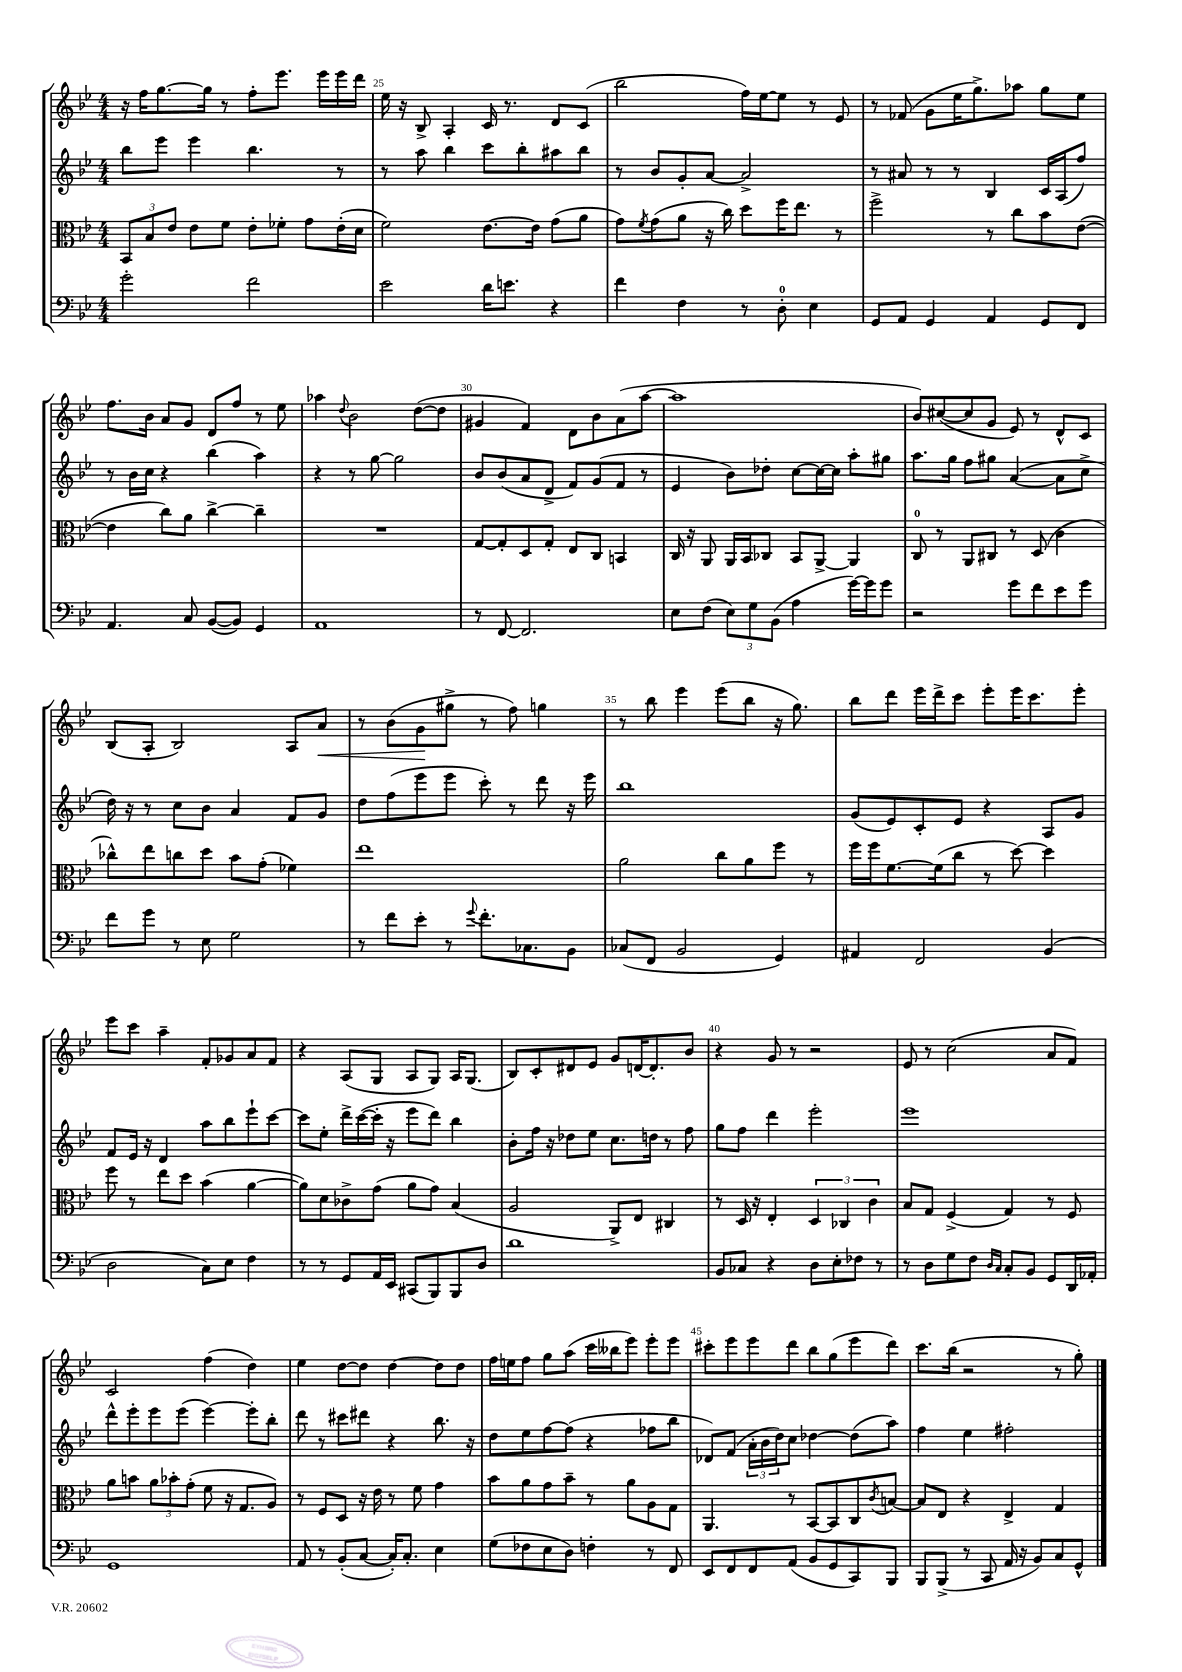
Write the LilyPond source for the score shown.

<<
\new StaffGroup <<
\new Staff = "s0" {
    \clef treble \key bes \major \numericTimeSignature \time 4/4
    r16 f''16 g''8.~ g''16 r8 f''8-. ees'''8. ees'''16 ees'''16 d'''16 |
    ees''16 r16 bes8-> a4-. c'16 r8. d'8 c'8( |
    bes''2 f''16) ees''16~ ees''8 r8 ees'8 |
    r8 fes'8( g'8 ees''16 g''8.->) aes''8 g''8 ees''8 |
    f''8. bes'16 a'8 g'8 d'8 f''8 r8 ees''8 |
    aes''4 \appoggiatura { d''8 } bes'2 d''8~( d''8 |
    gis'4 f'4) d'8 bes'8 a'8( a''8~ |
    a''1 |
    bes'8) cis''8~( cis''8 g'8 ees'8) r8 d'8-^ c'8 |
    bes8( a8-. bes2) a8 a'8\< |
    r8 bes'8( g'8\! gis''8-> r8 f''8) g''4 |
    r8 bes''8 ees'''4 ees'''8( bes''8 r16 g''8.) |
    bes''8 d'''8 ees'''16 d'''16-> c'''8 ees'''8-. ees'''16 c'''8. ees'''8-. |
    ees'''8 c'''8 a''4-- f'8-. ges'8 a'8 f'8 |
    r4 a8( g8 a8 g8) a16 g8.( |
    bes8) c'8-. dis'8 ees'8 g'8 d'16~ d'8.-. bes'8 |
    r4 g'8 r8 r2 |
    ees'8 r8 c''2( a'8 f'8) |
    c'2 f''4( d''4) |
    ees''4 d''8~ d''8 d''4~ d''8 d''8 |
    f''16 e''16 f''8 g''8 a''8( c'''16 beses''16 ees'''8) ees'''8-. ees'''8 |
    cis'''8-. ees'''8 ees'''8 d'''8 bes''8 g''8( ees'''8 d'''8) |
    c'''8. bes''16( r2 r8 g''8-.) \bar "|." |
}
\new Staff = "s1" {
    \clef treble \key bes \major \numericTimeSignature \time 4/4
    bes''8 ees'''8 ees'''4 bes''4. r8 |
    r8 a''8 bes''4 c'''8 bes''8-. ais''8 bes''8 |
    r8 bes'8 g'8-. a'8~ a'2-> |
    r8 ais'8 r8 r8 bes4 c'16 a16( f''8) |
    r8 bes'16 c''16 r4 bes''4( a''4) |
    r4 r8 g''8~ g''2 |
    bes'8 bes'8( a'8 d'8-> f'8) g'8( f'8 r8 |
    ees'4 bes'8) des''8-. c''8~ c''16~ c''16 a''8-. gis''8 |
    a''8. g''16 f''8 gis''8 a'4~( a'8 c''8-> |
    d''16) r16 r8 c''8 bes'8 a'4 f'8 g'8 |
    d''8 f''8( ees'''8 ees'''8 c'''8-.) r8 d'''8 r16 ees'''16 |
    bes''1 |
    g'8( ees'8) c'8-. ees'8 r4 a8 g'8 |
    f'8 ees'16 r16 d'4 a''8 bes''8 ees'''8-! c'''8~ |
    c'''8 ees''8-. d'''16-> c'''16~( c'''16-. r16 ees'''8 d'''8) bes''4 |
    bes'8-. f''16 r16 des''8 ees''8 c''8. d''16 r8 f''8 |
    g''8 f''8 d'''4 ees'''2-. |
    ees'''1 |
    d'''8-^ ees'''8-. ees'''8 ees'''8( ees'''4~) ees'''8-. bes''8-. |
    d'''8 r8 cis'''8 dis'''8 r4 bes''8. r16 |
    d''8 ees''8 f''8~ f''8( r4 fes''8 bes''8 |
    des'8) f'8( \tuplet 3/2 { a'16-. bes'16 d''16) } c''8 des''4~ des''8( a''8) |
    f''4 ees''4 fis''2-. \bar "|." |
}
\new Staff = "s2" {
    \clef alto \key bes \major \numericTimeSignature \time 4/4
    \tuplet 3/2 { bes,8 bes8 ees'8 } ees'8 f'8 ees'8-. fes'8-. g'8 ees'16-.( d'16 |
    f'2) ees'8.~ ees'16 g'8( a'8 |
    g'8) \acciaccatura { f'8 } g'8( a'8 r16 c''16) d''8 f''16 ees''8. r8 |
    f''2-> r8 c''8 bes'8 ees'8~( |
    ees'4 c''8) a'8 c''4~-> c''4-- |
    R1 |
    g8~ g8-. d8 g8-. ees8 c8 b,4 |
    c16 r16 a,8 a,16 bes,16 ces8 bes,8 a,8~-> a,4 |
    c8-0 r8 a,8 cis8 r8 d8( c'4 |
    ces''8-^) ees''8 c''8 d''8 bes'8 g'8-.( fes'4) |
    ees''1 |
    a'2 c''8 a'8 f''8 r8 |
    f''16 f''16 f'8.~ f'16( c''8 r8 d''8~) d''4 |
    f''8 r8 ees''8 d''8 bes'4( a'4~ |
    a'8) d'8 ces'8-> g'8( a'8 g'8) bes4( |
    a2 a,8->) ees8 cis4 |
    r8 d16 r16 ees4-. \tuplet 3/2 { d4 ces4 c'4 } |
    bes8 g8 f4->( g4) r8 f8 |
    a'8 b'8 \tuplet 3/2 { a'8 bes'8-. g'8-.( } f'8 r16 g8. a8) |
    r8 f8 d8 r16 ees'16 r8 f'8 g'4 |
    bes'8 a'8 g'8 bes'8-- r8 a'8 a8 g8 |
    a,4. r8 bes,8~ bes,8 c8 \acciaccatura { c'8 } b8~ |
    b8 ees8 r4 ees4-> g4 \bar "|." |
}
\new Staff = "s3" {
    \clef bass \key bes \major \numericTimeSignature \time 4/4
    g'2-. f'2 |
    ees'2 d'16 e'8. r4 |
    f'4 f4 r8 d8-0-. ees4 |
    g,8 a,8 g,4 a,4 g,8 f,8 |
    a,4. c8 bes,8~( bes,8) g,4 |
    a,1 |
    r8 f,8~ f,2. |
    ees8 f8( \tuplet 3/2 { ees8) g8 bes,8( } a4 g'16~) g'16 g'8 |
    r2 g'8 f'8 ees'8 g'8 |
    f'8 g'8 r8 ees8 g2 |
    r8 f'8 ees'8-. r8 \appoggiatura { g'8 } f'8.-. ces8. bes,8 |
    ces8( f,8 bes,2 g,4) |
    ais,4 f,2 bes,4( |
    d2 c8) ees8 f4 |
    r8 r8 g,8 a,16 ees,16 cis,8( bes,,8) bes,,8 d8 |
    d'1 |
    bes,8 ces8 r4 d8 ees8-. fes8 r8 |
    r8 d8 g8 f8 \grace { d16 c16 } c8-. bes,8 g,8 d,16 aes,16-. |
    g,1 |
    a,8 r8 bes,8-.( c8~ c16-.) c8.-. ees4 |
    g8( fes8 ees8 d8) f4-. r8 f,8 |
    ees,8 f,8 f,8 a,8( bes,8 g,8 c,8) bes,,8 |
    bes,,8 bes,,8->( r8 c,8 a,16 r16 bes,8) c8 g,8-^ \bar "|." |
}
>>
>>
\layout { \context { \Score currentBarNumber = #24 \override BarNumber.break-visibility = ##(#f #t #t) barNumberVisibility = #(every-nth-bar-number-visible 5) } }
